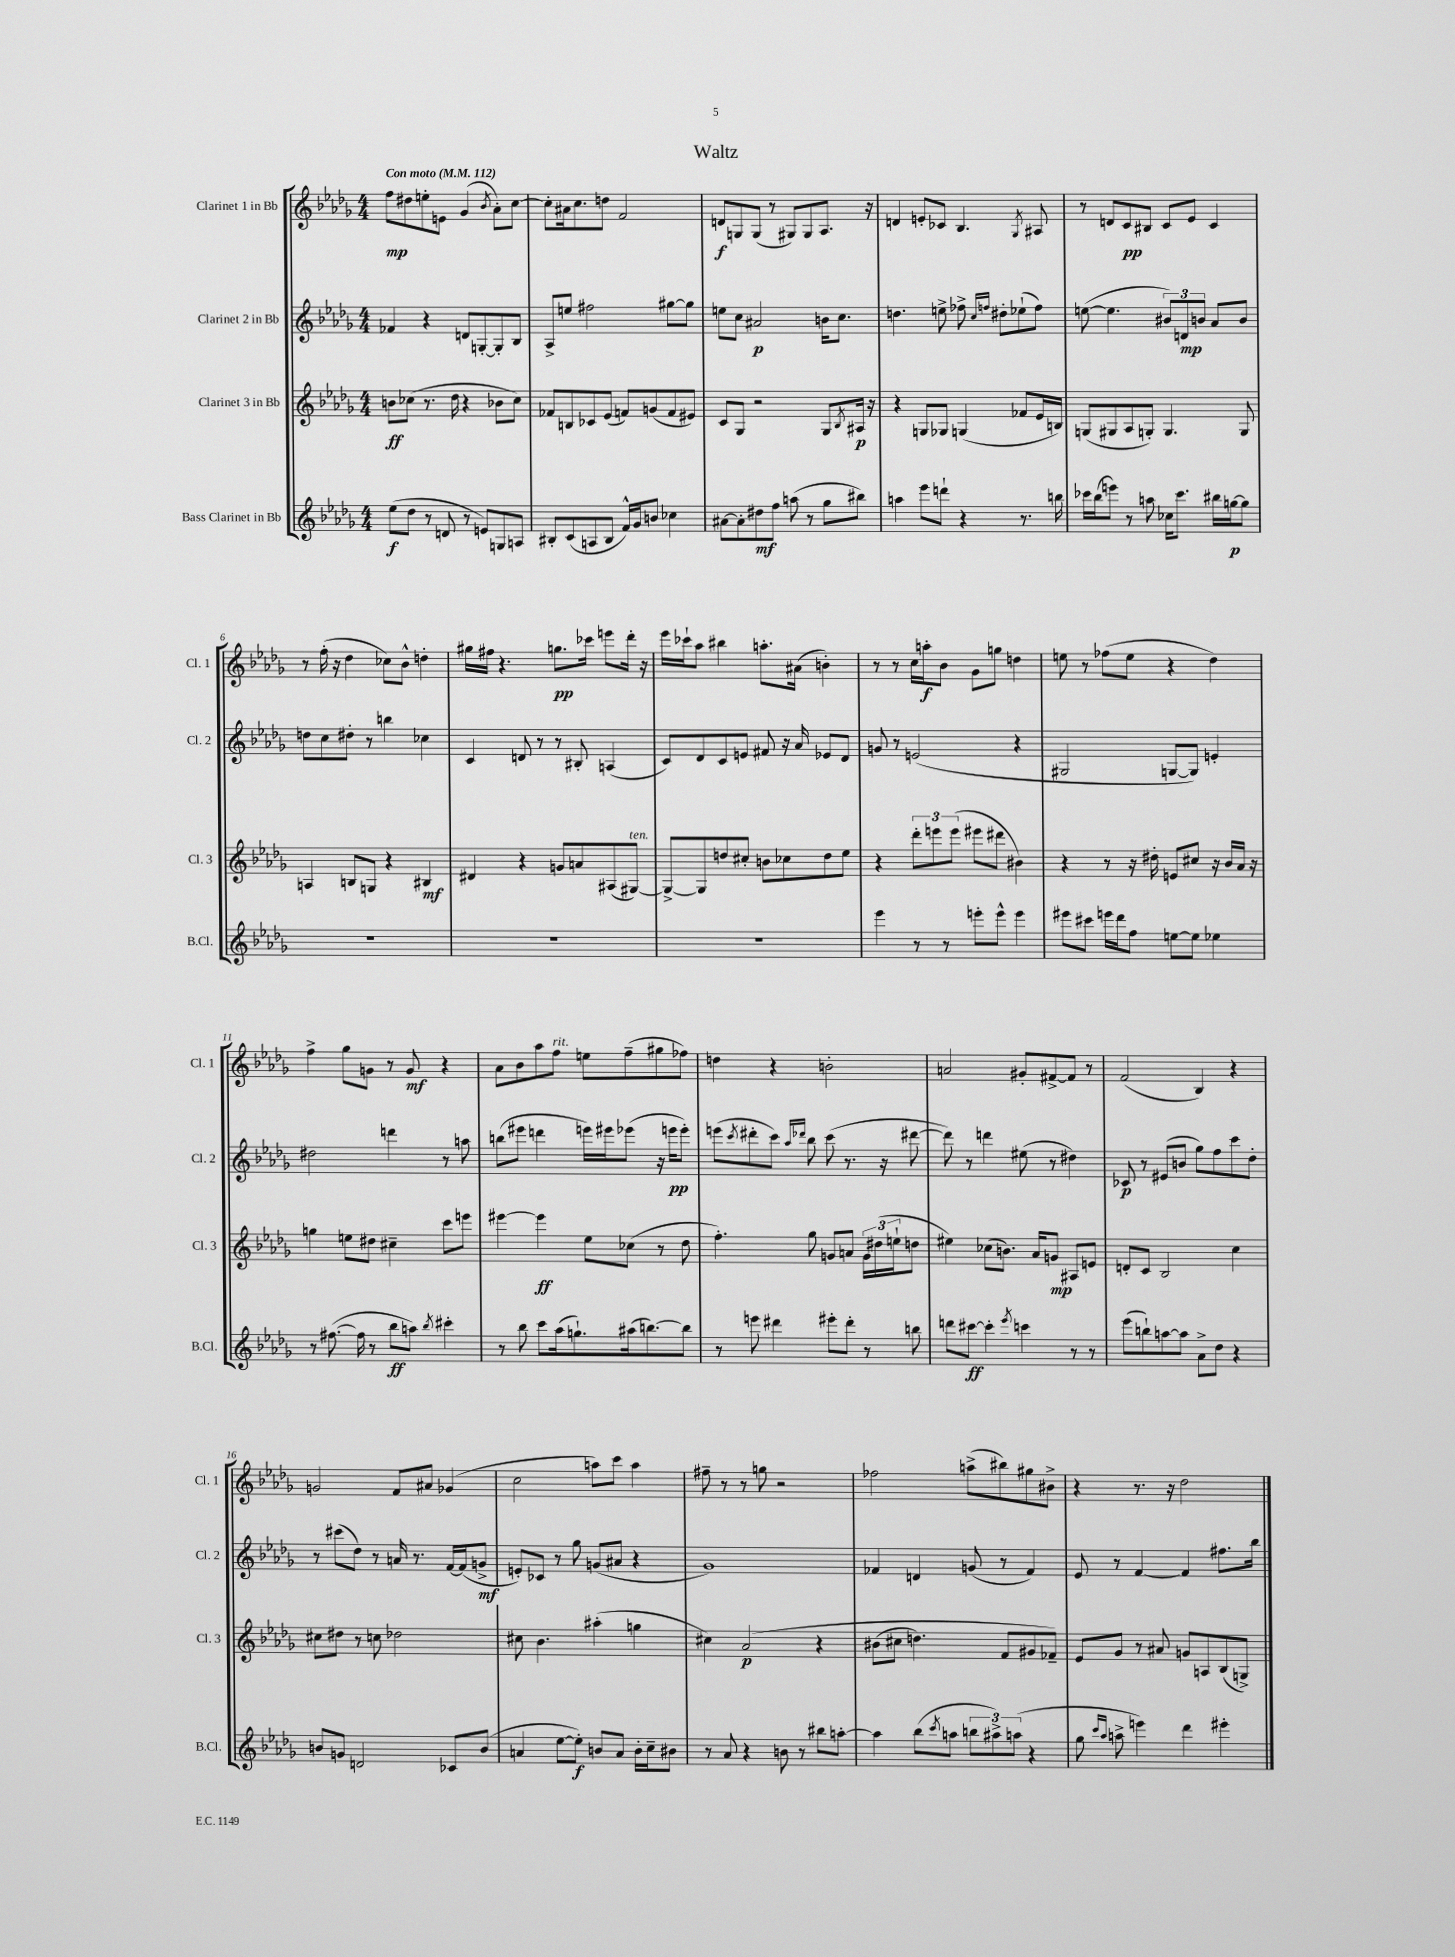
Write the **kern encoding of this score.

**kern	**dynam	**kern	**dynam	**kern	**dynam	**kern	**dynam
*part4	*part4	*part3	*part3	*part2	*part2	*part1	*part1
*staff4	*staff4	*staff3	*staff3	*staff2	*staff2	*staff1	*staff1
*I"Bass Clarinet in Bb	*	*I"Clarinet 3 in Bb	*	*I"Clarinet 2 in Bb	*	*I"Clarinet 1 in Bb	*
*I'B.Cl.	*	*I'Cl. 3	*	*I'Cl. 2	*	*I'Cl. 1	*
*clefG2	*	*clefG2	*	*clefG2	*	*clefG2	*
*k[b-e-a-d-g-]	*	*k[b-e-a-d-g-]	*	*k[b-e-a-d-g-]	*	*k[b-e-a-d-g-]	*
*M4/4	*	*M4/4	*	*M4/4	*	*M4/4	*
*MM112	*	*MM112	*	*MM112	*	*MM112	*
=1	=1	=1	=1	=1	=1	=1	=1
!	!	!	!	!	!	!LO:TX:a:B:t=Con moto	!
(8ee-\L	f	8bn\L	ff	4f-X/	.	8ff\L	mp
8dd-\J	.	(8cc-X\J	.	.	.	8dd#X\	.
8r	.	8.r	.	4r	.	8een'\	.
8dn/	.	.	.	.	.	8en\J	.
.	.	16dd-\	.	.	.	.	.
8r	.	4r	.	8dn/L	.	(4g-/	.
8en/L)	.	.	.	[8Gn'/	.	.	.
.	.	.	.	.	.	8qb-/	.
8Gn/	.	8b-X\L	.	8G'/]	.	8a-'\L)	.
8An/J	.	8cc-\J)	.	8B-/J	.	[8cc\J	.
=2	=2	=2	=2	=2	=2	=2	=2
8B#X'/L	.	8f-X/L	.	8A-^/L	.	8cc'\L]	.
(8c/	.	8Bn/	.	8een/J	.	16a#X\k	.
.	.	.	.	.	.	8.cc\	.
8An/	.	8c-X/	.	2ff#X\	.	.	.
8B#/J	.	(8e-/J	.	.	.	8ddn\J	.
16f^^/LL)	.	8fn/L)	.	.	.	2f/	.
16g-/J	.	.	.	.	.	.	.
8bn/J	.	(8gn/	.	.	.	.	.
4cc-X\	.	8f/	.	[8gg#X\L	.	.	.
.	.	8e#X/J)	.	8gg#\J]	.	.	.
=3	=3	=3	=3	=3	=3	=3	=3
[8a#X\L	.	8c/L	.	8een\L	.	8dn/L	f
8a#'\]	.	8G-/J	.	8cc\J	.	8Gn/	.
8dd#X\	mf	2r	.	2a#X/	p	(8G/J	.
8ff\J	.	.	.	.	.	8r	.
(8aan\	.	.	.	.	.	8G#X/L)	.
8r	.	.	.	.	.	8G#/	.
8gg-\L	.	8G-/L	.	16bn\KL	.	8.A-/J	.
.	.	.	.	8.cc\J	.	.	.
.	.	8qB-/	.	.	.	.	.
8bb#X\J)	.	16A#X/Jk	p	.	.	.	.
.	.	16r	.	.	.	16r	.
=4	=4	=4	=4	=4	=4	=4	=4
4aan\	.	4r	.	4.ddn\	.	4dn/	.
8eee-\L	.	8Gn/L	.	.	.	8en'/L	.
8dddn`\J	.	8G-X/J	.	8een^\	.	8c-X/J	.
4r	.	(4Gn/	.	8ff-X^\	.	4.B-/	.
.	.	.	.	16qqcc/LL	.	.	.
.	.	.	.	16qqffn/JJ	.	.	.
.	.	.	.	8dd#X'\L	.	.	.
8.r	.	8f-X/L	.	(8ee-X`\	.	.	.
.	.	.	.	.	.	8qG-/	.
.	.	16e-/L	.	8ff\J)	.	8A#X/	.
16bbn\	.	16Bn/JJ)	.	.	.	.	.
=5	=5	=5	=5	=5	=5	=5	=5
16ccc-X\LL	.	(8Gn/L	.	([8een\	.	8r	.
(16bb-\J	.	.	.	.	.	.	.
8eeen\J)	.	8G#X/	.	4.ee\]	.	8dn/L	.
8r	.	8A-/	.	.	.	8c/	pp
8aan\	.	8Gn'/J)	.	.	.	8B#X/J	.
16cc-X\KL	.	4.G/	.	12b#X/L)	.	8c/L	.
8.ccc-\J	.	.	.	.	.	.	.
.	.	.	.	12dn/	mp	.	.
.	.	.	.	.	.	8e-/J	.
.	.	.	.	12bn/J	.	.	.
16bb#X\LL	.	.	.	8a-/L	.	4c/	.
[16ggn\J	p	.	.	.	.	.	.
8gg\J]	.	8G/	.	8b/J	.	.	.
!!LO:LB:g=z
=6	=6	=6	=6	=6	=6	=6	=6
1r	.	4An/	.	8ddn\L	.	8r	.
.	.	.	.	8cc\	.	(16ff'\	.
.	.	.	.	.	.	16r	.
.	.	8Bn/L	.	8dd#X'\J	.	4dd-\	.
.	.	8Gn/J	.	8r	.	.	.
.	.	4r	.	4bbn\	.	8cc-X\L)	.
.	.	.	.	.	.	8b-^^\J	.
.	.	4B#X/	mf	4cc-X\	.	4ddn'\	.
=7	=7	=7	=7	=7	=7	=7	=7
1r	.	4d#X/	.	4c/	.	16gg#X\LL	.
.	.	.	.	.	.	16ff#X\JJ	.
.	.	.	.	.	.	4.r	.
.	.	4r	.	8dn/	.	.	.
.	.	.	.	8r	.	.	.
.	.	8gn/L	.	8r	.	8.ggn\L	pp
.	.	8an/	.	8B#X'/	.	.	.
.	.	.	.	.	.	16ccc-X\Jk	.
.	.	(8A#X/	.	(4An/	.	8eeen\L	.
!	!	!LO:TX:a:i:t=ten.	!	!	!	!	!
.	.	[8G#X/J)	.	.	.	16ddd-'\Jk	.
.	.	.	.	.	.	16r	.
=8	=8	=8	=8	=8	=8	=8	=8
1r	.	8G#^/L_	.	8c/L)	.	16eee-\LL	.
.	.	.	.	.	.	16ccc-X`\J	.
.	.	8G#/]	.	8d-/	.	8aa-\J	.
.	.	8ddn/	.	8c/	.	4bb#X\	.
.	.	8cc#X'/J	.	8en/J	.	.	.
.	.	8bn\L	.	8f#X/	.	8.aan'\L	.
.	.	8cc-X\	.	16r	.	.	.
.	.	.	.	16a-/	.	(16a#X\Jk	.
.	.	8dd\	.	8e-X/L	.	4bn'\)	.
.	.	8ee-\J	.	8d-/J	.	.	.
=9	=9	=9	=9	=9	=9	=9	=9
4eee-\	.	4r	.	8gn/	.	8r	.
.	.	.	.	8r	.	8r	.
8r	.	12ddd-'\L	.	(2en/	.	16cc\LL	.
.	.	.	.	.	.	16aan'\J	f
.	.	12eeen\	.	.	.	.	.
8r	.	.	.	.	.	8b-\J	.
.	.	(12eee\J	.	.	.	.	.
8eeen'\L	.	8eee#X\L	.	.	.	8g-\L	.
8eee^^\J	.	8ddd#X\J	.	.	.	8ggn\J	.
4eee\	.	4b#X\)	.	4r	.	4ddn\	.
=10	=10	=10	=10	=10	=10	=10	=10
8eee#X\L	.	4r	.	2G#X/	.	8een\	.
8ccc#X\J	.	.	.	.	.	8r	.
16eeen\LL	.	8r	.	.	.	(8ff-X\L	.
16ddd-\J	.	.	.	.	.	.	.
8ff\J	.	16r	.	.	.	8ee\J	.
.	.	16dd#X'\	.	.	.	.	.
[8een\L	.	8en/L	.	[8Gn/L	.	4r	.
8ee\J]	.	8cc#X/J	.	8G/J])	.	.	.
4ee-X\	.	16r	.	4en'/	.	4dd-\)	.
.	.	16b-/LL	.	.	.	.	.
.	.	16a-/JJ	.	.	.	.	.
.	.	16r	.	.	.	.	.
!!LO:LB:g=z
=11	=11	=11	=11	=11	=11	=11	=11
8r	.	4ggn\	.	2dd#X\	.	4ff^\	.
([8.ff#X\	.	.	.	.	.	.	.
.	.	8een\L	.	.	.	8gg-\L	.
16ff#\]	.	.	.	.	.	.	.
8r	.	8dd#X\J	.	.	.	8gn\J	.
8bb-\L	ff	4cc#X~\	.	4dddn\	.	8r	.
8aan\J)	.	.	.	.	.	8g/	mf
8qbb-/	.	.	.	.	.	.	.
4ccc#X'\	.	8ccc\L	.	8r	.	4r	.
.	.	8eeen\J	.	8aan\	.	.	.
=12	=12	=12	=12	=12	=12	=12	=12
8r	.	[4eee#X\	.	(8bbn\L	.	8a-\L	.
8bb-\	.	.	.	8eee#X\J	.	8b-\	.
8ccc\L	.	4eee#\]	ff	4dddn\	.	8aa-\	.
!	!	!	!	!	!	!LO:TX:a:i:t=rit.	!
(16aa-\k	.	.	.	.	.	8ff\J	.
8.ggn`\)	.	.	.	.	.	.	.
.	.	8ee-\L	.	16eeen\LL)	.	8een\L	.
.	.	.	.	16eee#X\J	.	.	.
(16aa#X\k	.	(8cc-X\J	.	(8eee-X\J	.	(8ff~\	.
[8.bbn\)	.	.	.	.	.	.	.
.	.	8r	.	16r	.	8gg#X\	.
.	.	.	.	16eeen\KL	pp	.	.
8bb\J]	.	8dd-\	.	8eee'\J)	.	8ff-X\J)	.
=13	=13	=13	=13	=13	=13	=13	=13
8r	.	4.ff'\)	.	(8eeen\L	.	4ddn\	.
.	.	.	.	8qccc/	.	.	.
8eeen\	.	.	.	8ddd#X'\	.	.	.
4ddd#X\	.	.	.	8ccc\J)	.	4r	.
.	.	.	.	16qqaa-/LL	.	.	.
.	.	.	.	16qqddd-X/JJ	.	.	.
.	.	8gg-\	.	8bb-\	.	.	.
8eee#X'\L	.	8gn/L	.	(8ccc\	.	2bn'\	.
8ddd#'\J	.	8an/J	.	8.r	.	.	.
8r	.	24g\LL	.	.	.	.	.
.	.	(24dd#X\	.	.	.	.	.
.	.	.	.	16r	.	.	.
.	.	24een`\J	.	.	.	.	.
8bbn\	.	8ddn\J	.	[8ddd#X\	.	.	.
=14	=14	=14	=14	=14	=14	=14	=14
8dddn\L	.	4ee#X\)	.	8ddd#\])	.	2an/	.
[8ccc#X\J	ff	.	.	8r	.	.	.
4ccc#'\]	.	(8cc-X\L	.	4dddn\	.	.	.
.	.	8.bn\J)	.	.	.	.	.
8qeee-/	.	.	.	.	.	.	.
4cccn\	.	.	.	(8ee#X\	.	8g#X'/L	.
.	.	16a-/KL	.	.	.	.	.
.	.	8gn/J	mp	8r	.	[8f#X^/	.
8r	.	8A#X/L	.	4dd#X\)	.	8f#/J]	.
8r	.	8en/J	.	.	.	8r	.
=15	=15	=15	=15	=15	=15	=15	=15
(8eee-\L	.	8dn'/L	.	8c-X/	p	(2f/	.
8bbn`\)	.	8c/J	.	8r	.	.	.
[8aan\	.	2B-/	.	(8e#X/L	.	.	.
8aa\J]	.	.	.	8bn/J	.	.	.
8a-^\L	.	.	.	8gg-\L)	.	4B-/)	.
8dd-\J	.	.	.	8ff\	.	.	.
4r	.	4cc\	.	8ccc\	.	4r	.
.	.	.	.	8dd-'\J	.	.	.
!!LO:LB:g=z
=16	=16	=16	=16	=16	=16	=16	=16
8bn/L	.	8cc#X\L	.	8r	.	2gn/	.
8gn/J	.	8dd#X\J	.	(8ccc#X\L	.	.	.
2dn/	.	8r	.	8dd-\J)	.	.	.
.	.	8ccn\	.	8r	.	.	.
.	.	2dd-X\	.	16an/	.	8f/L	.
.	.	.	.	8.r	.	.	.
.	.	.	.	.	.	8a#X/J	.
8c-X/L	.	.	.	[16f/LL	.	(4g-X/	.
.	.	.	.	(16f/J]	.	.	.
(8b/J	.	.	.	8gn^/J	mf	.	.
=17	=17	=17	=17	=17	=17	=17	=17
4an/	.	8cc#X\	.	8en'/L)	.	2cc\	.
.	.	4.b-\	.	8c-X/J	.	.	.
[8ee-\L	.	.	.	8r	.	.	.
8ee-'\J])	f	.	.	8gg-\	.	.	.
8bn/L	.	(4aa#X'\	.	(8gn/L	.	8aan\L)	.
8a/J	.	.	.	8a#X/J	.	8ccc\J	.
16b'\LL	.	4ggn\	.	4r	.	4aa\	.
16cc~\J	.	.	.	.	.	.	.
8b#X\J	.	.	.	.	.	.	.
=18	=18	=18	=18	=18	=18	=18	=18
8r	.	4cc#X\)	.	1g-)	.	8ff#X~\	.
8a-/	.	.	.	.	.	8r	.
4r	.	(2a-/	p	.	.	8r	.
.	.	.	.	.	.	8ggn\	.
8bn\	.	.	.	.	.	2r	.
8r	.	.	.	.	.	.	.
8bb#X\L	.	4r	.	.	.	.	.
[8aan'\J	.	.	.	.	.	.	.
=19	=19	=19	=19	=19	=19	=19	=19
4aa\]	.	(8b#X\L	.	4f-X/	.	2ff-X\	.
.	.	8cc#X\J	.	.	.	.	.
(8bb-\L	.	4.ddn\)	.	4dn/	.	.	.
8qccc/	.	.	.	.	.	.	.
8aan\J	.	.	.	.	.	.	.
12bbn\L	.	.	.	(8gn/	.	(8aan^\L	.
12aa#X^\)	.	.	.	.	.	.	.
.	.	8f/L	.	8r	.	8bb#X\)	.
(12aan\J	.	.	.	.	.	.	.
4r	.	8g#X/	.	4f-/)	.	8gg#X\	.
.	.	8f-X~/J)	.	.	.	8b#X^\J	.
=20	=20	=20	=20	=20	=20	=20	=20
8gg-\	.	8e-/L	.	8e-/	.	4r	.
16qqccc/LL	.	.	.	.	.	.	.
16qqaa-/JJ	.	.	.	.	.	.	.
8aan^\	.	8g-/J	.	8r	.	.	.
4eeen\)	.	8r	.	[4f/	.	8.r	.
.	.	8a#X/	.	.	.	.	.
.	.	.	.	.	.	16r	.
4ddd-\	.	8gn/L	.	4f/]	.	2dd-\	.
.	.	8An/	.	.	.	.	.
4eee#X'\	.	(8B-/	.	8.ff#X\L	.	.	.
.	.	8Gn^/J)	.	.	.	.	.
.	.	.	.	16bb-\Jk	.	.	.
==	==	==	==	==	==	==	==
*-	*-	*-	*-	*-	*-	*-	*-
